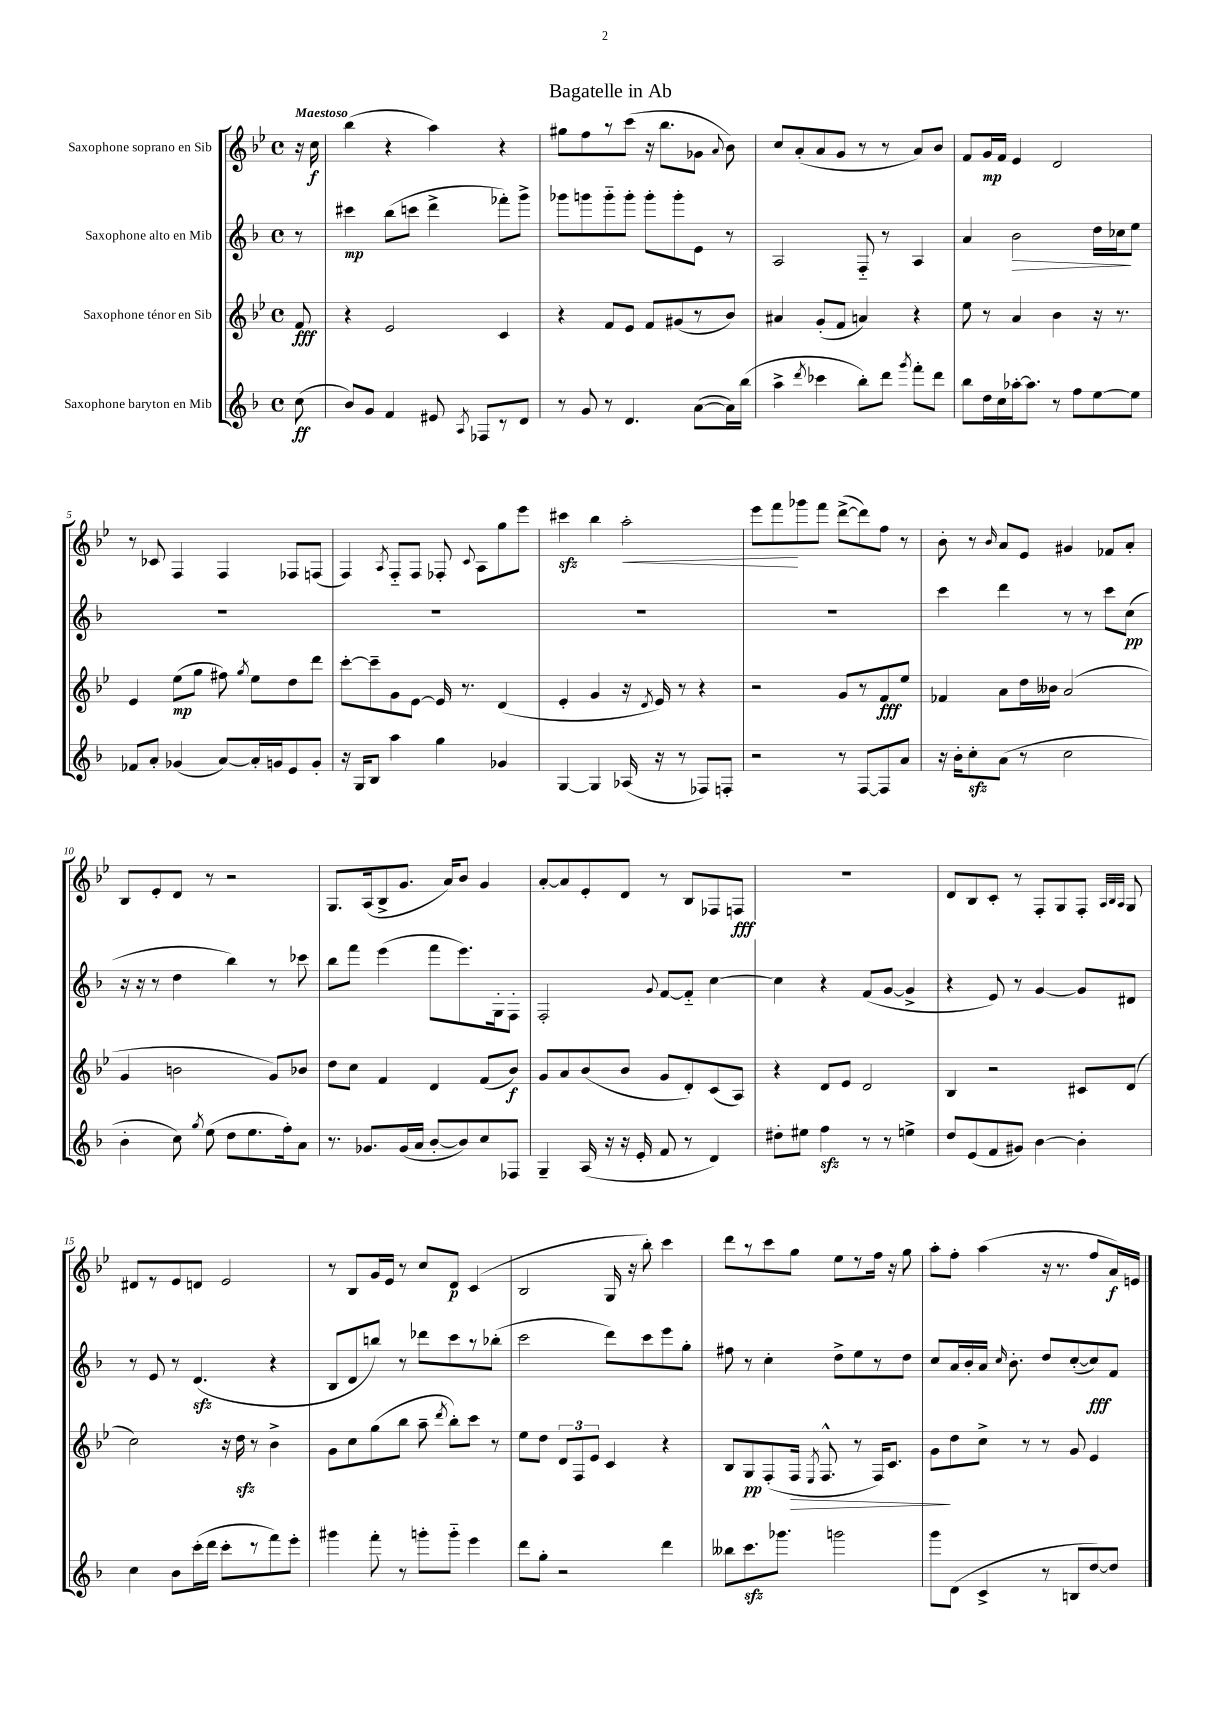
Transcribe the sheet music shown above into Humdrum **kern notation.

**kern	**kern	**kern	**kern
*staff4	*staff3	*staff2	*staff1
*clefG2	*clefG2	*clefG2	*clefG2
*k[b-]	*k[b-e-]	*k[b-]	*k[b-e-]
*M4/4	*M4/4	*M4/4	*M4/4
*met(c)	*met(c)	*met(c)	*met(c)
(8cc\	8f/	8r	16r
.	.	.	16cc\
=	=	=	=
8b-/L)	4r	4ccc#\	(4bb-\
8g/J	.	.	.
4f/	2e-/	(8bb-\L	4r
.	.	8ccc\J	.
8e#/	.	4ddd^\	4aa\)
8qA/	.	.	.
8F-/L	.	.	.
8r	4c/	8fff-'\L)	4r
8d/J	.	8ggg^\J	.
=	=	=	=
8r	4r	8ggg-\L	8gg#\L
8g/	.	8ggg\	8ff\
8r	8f/L	8ggg'~\	8r
4.d/	8e-/J	8ggg'\J	(8ccc\J
.	8f/L	8ggg'\L	16r
.	.	.	8.bb-\L
.	(8g#/	8ggg'\	.
([8a\L	8r	8e\J	8g-\J
.	.	.	8qqa/
16a\]L)	8b-/J)	8r	8b-\)
(16bb-\JJ	.	.	.
=	=	=	=
4aa^\	4a#/	2A/	8cc/L
.	.	.	(8a'/
8qddd/	.	.	.
4ccc-\	(8g'/L	.	8a/
.	8f/J	.	8g/J
8bb-'\L)	4a/)	8F'~/	8r
8ddd\J	.	8r	8r
8qggg/	.	.	.
8fff'\L	4r	4A/	8a/L)
8ddd\J	.	.	8b-/J
=	=	=	=
8bb-\L	8ee-\	4a/	8f/L
16dd\L	8r	.	16g/L
16cc\	.	.	16f/JJ
[16aa-'\J	4a/	2b-\	4e-/
8.aa-\]J	.	.	.
8r	4b-\	.	2d/
8ff\L	.	.	.
[8ee\	16r	16dd\LL	.
.	8.r	16cc-\J	.
8ee\]J	.	8ee\J	.
=	=	=	=
8f-/L	4e-/	1r	8r
8a'/J	.	.	8c-/
(4g-/	(8ee-\L	.	4F/
.	8gg\J	.	.
[8a/L)	8ff#\)	.	4F/
.	8qgg/	.	.
16a'/]L	8ee-\L	.	.
16g/J	.	.	.
8e/	8dd\	.	8F-/L
8g'/J	8ddd\J	.	(8F/J
=	=	=	=
16r	[8ccc'\L	1r	4F/)
16G/LK	.	.	.
8B-/J	8ccc~\]	.	.
.	.	.	8qA/
4aa\	8g\	.	8F'~/L
.	[8e-\J	.	8F/J
4gg\	16e-/]	.	8F-'/
.	8.r	.	.
.	.	.	8qqc/
.	.	.	8A\L
4g-/	(4d/	.	8gg\
.	.	.	8eee-\J
=	=	=	=
[4G/	4e-'/	1r	4ccc#\
4G/]	4g/	.	4bb-\
(16A-/	16r	.	2aa'\
.	8qd/	.	.
16r	16e-/)	.	.
8r	8r	.	.
8F-/L)	4r	.	.
8F'/J	.	.	.
=	=	=	=
2r	2r	1r	8eee-\L
.	.	.	8fff\
.	.	.	8ggg-\
.	.	.	8fff\J
8r	8g/L	.	([8ddd^\L
[8F/L	8r	.	8ddd\])
8F/]	8f/	.	8ff\J
8a/J	8ee-/J	.	8r
=	=	=	=
16r	4f-/	4ccc\	8b-'\
16b-'\LK	.	.	.
8cc'\	.	.	8r
.	.	.	16qqb-/
(8a\J	8a\L	4ddd\	8a/L
8r	16dd\L	.	8e-/J
.	16b--\JJ	.	.
2cc\	(2a/	8r	4g#/
.	.	8r	.
.	.	8ccc\L	8f-/L
.	.	(8cc\J	8a'/J
=	=	=	=
4b-'\	4g/	16r	8B-/L
.	.	16r	.
.	.	8r	8e-'/
8cc\)	2b\	4dd\	8d/J
8qgg/	.	.	.
(8ee\	.	.	8r
8dd\L	.	4bb-\)	2r
8.ee\	.	.	.
.	8g/L)	8r	.
16ff'\k)	.	.	.
8a\J	8b-/J	8ccc-\	.
=	=	=	=
8.r	8dd\L	8bb-\L	8.G/L
.	8cc\J	8fff\J	.
8.g-/L	.	.	(16A/k
.	4f/	(4eee\	8B-^/
(16g-/L	.	.	8.g/J
16a/JJ	.	.	.
[8b-'/L	4d/	8fff\L	.
.	.	.	16a/LK)
8b-/])	.	8.eee\)	8b-/J
8cc/	(8f/L	.	4g/
.	.	16G'\k	.
8F-/J	8b-/J)	8F'\J	.
=	=	=	=
4G~/	8g/L	2F'/	[8a'/L
.	8a/	.	8a/]
(16A/	(8b-/	.	8e-'/
16r	.	.	.
16r	8b-/J	.	8d/J
16e'/	.	.	.
.	.	8qqg/	.
8f/	8g/L	[8f/L	8r
8r	8d'/)	8f'~/]J	8B-/L
4d/)	(8c/	[4cc\	8F-/
.	8A/J)	.	8F/J
=	=	=	=
8dd#'\L	4r	4cc\]	1r
8ee#\J	.	.	.
4ff\	8d/L	4r	.
.	8e-/J	.	.
8r	2d/	(8f/L	.
8r	.	[8g/J	.
4ee^\	.	4g^/]	.
=	=	=	=
8dd/L	4B-/	4r	8d/L
(8e/	.	.	8B-/
8f/	2r	8e/)	8c'/J
8g#/J)	.	8r	8r
[4b-\	.	[4g/	8F'/L
.	.	.	8G/
4b-'\]	8c#/L	8g/]L	8F'/J
.	.	.	32qqA/LLL
.	.	.	32qqB-/
.	.	.	32qqA/JJJ
.	(8d/J	8d#/J	8G/
=	=	=	=
4cc\	2cc\)	8r	8d#/L
.	.	8e/	8r
8b-\L	.	8r	8e-/
(16ccc'\L	.	(4.d/	8d/J
16ddd\JJ	.	.	.
8ccc'\L	16r	.	2e-/
.	16dd\	.	.
8r	8r	.	.
8fff\)	4b-^\	4r	.
8eee'\J	.	.	.
=	=	=	=
4ggg#\	8g\L	8B-/L	8r
.	8cc\	8d/	8B-/L
8fff'\	(8gg\	8bb/J)	16g/L
.	.	.	16e-/JJ
8r	8bb-\J	8r	8r
8ggg'\L	8aa~\	8ddd-\L	8cc/L
.	8qddd/	.	.
8ggg'~\J	8bb-'\L)	8ccc\	8d/J
4eee\	8ccc\J	8r	(4c/
.	8r	(8bb-'\J	.
=	=	=	=
8ddd\L	8ee-\L	2ccc\	2B-/
8gg'\J	8dd\J	.	.
2r	12d/L	.	.
.	12F/	.	.
.	12e-/J	.	.
.	4c/	8ddd\L)	16G/
.	.	.	16r
.	.	8ccc\	8bb-'\)
4ddd\	4r	8eee\	4ccc\
.	.	8gg'\J	.
=	=	=	=
8bb--\L	8B-/L	8ff#\	8ddd\L
8.ccc\	8G/	8r	8r
.	(8F'/	4cc'\	8ccc\
8.ggg-\J	.	.	.
.	16F/Jk	.	8gg\J
.	8qE-/	.	.
.	8.F^^/	.	.
2ggg\	.	8dd^\L	8ee-\L
.	8r	8ee\	8r
.	16F/LK)	8r	16ff\Jk
.	8.c/J	.	16r
.	.	8dd\J	8gg\
=	=	=	=
8ggg\L	8g\L	8cc/L	8aa'\L
(8d\J	8dd\	16a/L	8ff'\J
.	.	16b-'/	.
4c^/	8cc^\J	16a/JJ	(4aa\
.	.	16qqcc/	.
.	.	8.b-'\	.
.	8r	.	.
8r	8r	8dd/L	16r
.	.	.	8.r
8B/L	8g/	([8cc'/	.
[8dd/)	4e-/	8cc/])	8ff/L
8dd/]J	.	8f/J	16a/L)
.	.	.	16e/JJ
==	==	==	==
*-	*-	*-	*-
